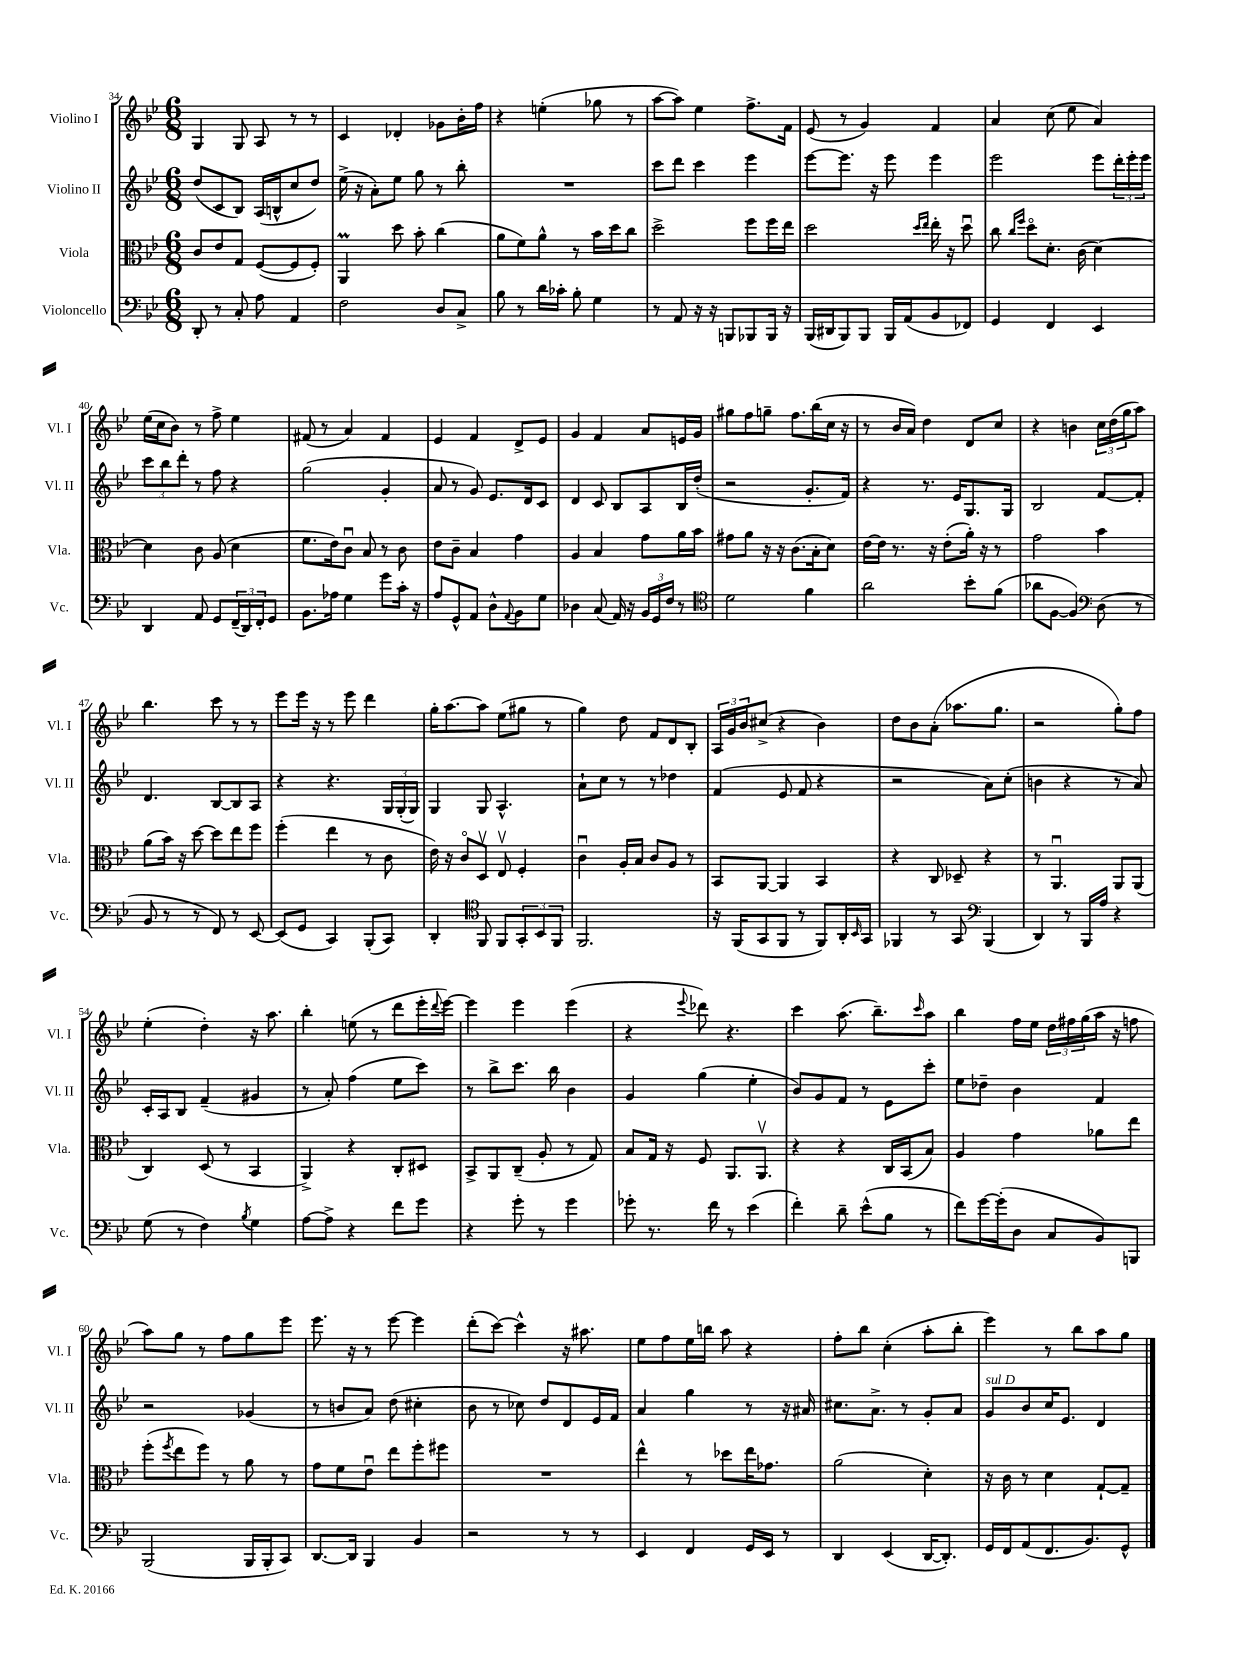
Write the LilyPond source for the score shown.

<<
\new StaffGroup <<
\new Staff = "s0" \with { instrumentName = "Violino I" shortInstrumentName = "Vl. I" } {
    \clef treble \key bes \major \numericTimeSignature \time 6/8
    g4 g8 a8 r8 r8 |
    c'4 des'4-. ges'8 bes'16-. f''16 |
    r4 e''4-.( ges''8 r8 |
    a''8~ a''8) ees''4 f''8.-> f'16 |
    ees'8( r8 g'4) f'4 |
    a'4 c''8( ees''8 a'4) |
    ees''16( c''16 bes'8) r8 f''8-> ees''4 |
    fis'8( r8 a'4) fis'4 |
    ees'4 f'4 d'8-> ees'8 |
    g'4 f'4 a'8 e'16 g'16 |
    gis''8 f''8 g''8-- f''8. bes''16( c''16 r16 |
    r8 bes'16 a'16) d''4 d'8 c''8 |
    r4 b'4 \tuplet 3/2 { c''16 d''16( g''16 } a''8) |
    bes''4. c'''8 r8 r8 |
    ees'''8 ees'''16 r16 r8 ees'''8 d'''4 |
    g''16-. a''8.~ a''8 ees''8( gis''8 r8 |
    g''4) d''8 f'8 d'8 bes8-. |
    \tuplet 3/2 { a16 g'16 bes'16 } cis''8->( r4 bes'4) |
    d''8 bes'8 a'8-.( aes''8. g''8. |
    r2 g''8-.) f''8 |
    ees''4-.( d''4-.) r16 a''8. |
    bes''4-. e''8( r8 d'''8 ees'''16-. \appoggiatura { d'''8 } ees'''16~) |
    ees'''4 ees'''4 ees'''4( |
    r4 \appoggiatura { ees'''8 } des'''8) r4. |
    c'''4 a''8.( bes''8.--) \grace { c'''16 } a''8 |
    bes''4 f''16 ees''16 \tuplet 3/2 { d''16 fis''16 g''16( } a''16 r16 f''8 |
    a''8) g''8 r8 f''8 g''8 ees'''8 |
    ees'''8. r16 r8 ees'''8~ ees'''4 |
    d'''8-.( c'''8~) c'''4-^ r16 ais''8. |
    ees''8 f''8 ees''16 b''16 a''8 r4 |
    f''8-. bes''8 c''4-.( a''8-. bes''8-. |
    ees'''4) r8 bes''8 a''8 g''8 \bar "|." |
}
\new Staff = "s1" \with { instrumentName = "Violino II" shortInstrumentName = "Vl. II" } {
    \clef treble \key bes \major \numericTimeSignature \time 6/8
    d''8( c'8 bes8) a16( b16-^ c''8 d''8) |
    ees''16->( r16 a'8-.) ees''8 g''8 r8 bes''8-. |
    R2. |
    c'''8 d'''8 c'''4 ees'''4 |
    ees'''8~ ees'''8. r16 ees'''8 ees'''4 |
    ees'''2 ees'''8 \tuplet 3/2 { d'''16-. ees'''16-. ees'''16 } |
    \tuplet 3/2 { c'''8 bes''8 d'''8-. } r8 f''8 r4 |
    g''2( g'4-. |
    a'8 r8 g'8) ees'8. d'16 c'8 |
    d'4 c'8 bes8 a8 bes16 d''16-.( |
    r2 g'8.-. f'16) |
    r4 r8. ees'16 g8. g16 |
    bes2 f'8~ f'8-. |
    d'4. bes8~ bes8 a8 |
    r4 r4. \tuplet 3/2 { g16 g16-.( g16) } |
    g4 g8 a4.-^ |
    a'8-! c''8 r8 r8 des''4 |
    f'4( ees'8 f'8 r4 |
    r2 a'8) c''8-.( |
    b'4 r4 r8 a'8) |
    c'16-. a16 bes8 f'4--( gis'4 |
    r8 a'8-.) f''4( ees''8 c'''8) |
    r8 bes''8-> c'''8. bes''16 bes'4 |
    g'4 g''4( ees''4-. |
    bes'8) g'8 f'8 r8 ees'8 c'''8-. |
    ees''8 des''8-- bes'4 f'4 |
    r2 ges'4( |
    r8 b'8 a'8) d''8( cis''4-. |
    bes'8 r8 ces''8) d''8 d'8 ees'16 f'16 |
    a'4 g''4 r8 r16 ais'16 |
    cis''8. a'8.-> r8 g'8-. a'8 |
    g'8^\markup { \italic "sul D" } bes'8 c''16 ees'8. d'4 \bar "|." |
}
\new Staff = "s2" \with { instrumentName = "Viola" shortInstrumentName = "Vla." } {
    \clef alto \key bes \major \numericTimeSignature \time 6/8
    c'8 ees'8 g8 f8~( f8 f8-.) |
    a,4\prall d''8 bes'8-. c''4( |
    a'8 f'8) a'8-^ r8 bes'16 d''16 c''8 |
    d''2-> f''8 f''16 ees''16 |
    d''2 \grace { d''16 ees''16 } ees''16-. r16 d''8\downbow |
    c''8 \grace { c''16 f''16 } d''8\flageolet d'8.-. c'16( d'4~) |
    d'4 c'8 a8( d'4 |
    f'8. ees'16) c'8\downbow bes8 r8 c'8 |
    ees'8 c'8-- bes4 g'4 |
    a4 bes4 g'8 a'16 bes'16 |
    gis'8 a'8 r16 r16 c'8.( bes16-. d'8) |
    ees'16~ ees'16 r8. r16 ees'8-.( a'16-.) r16 r8 |
    g'2 bes'4 |
    a'8( bes'16) r16 d''8~ d''8 ees''8 f''8 |
    f''4-.( ees''4 r8 c'8 |
    ees'16) r16 c'8\flageolet d8\upbow ees8\upbow f4-. |
    c'4\downbow a16-. bes16 c'8 a8 r8 |
    bes,8 a,8~ a,4 bes,4 |
    r4 c8 des8-- r4 |
    r8 a,4.\downbow a,8 a,8( |
    c4) d8( r8 bes,4 |
    a,4->) r4 c8-. dis8 |
    bes,8-> a,8 c8--( a8-. r8 g8) |
    bes8 g16 r16 f8 a,8. a,8.\upbow |
    r4 r4 c16 bes,16( bes8) |
    a4 g'4 aes'8 ees''8 |
    f''8-.( \acciaccatura { f''8 } ees''8 f''8) r8 a'8 r8 |
    g'8 f'8 ees'8\downbow ees''8 f''8-. fis''8 |
    R2. |
    ees''4-^ r8 des''8 ees''16 ges'8. |
    a'2( d'4-.) |
    r16 c'16 r8 d'4 g8~-! g8-- \bar "|." |
}
\new Staff = "s3" \with { instrumentName = "Violoncello" shortInstrumentName = "Vc." } {
    \clef bass \key bes \major \numericTimeSignature \time 6/8
    d,8-. r8 c8-. a8 a,4 |
    f2 d8 c8-> |
    bes8 r8 d'16 ces'16-. bes8-. g4 |
    r8 a,8 r16 r16 b,,8 bes,,8 bes,,16 r16 |
    bes,,16( dis,16 bes,,8) bes,,8 bes,,16 a,16( bes,8 fes,8) |
    g,4 f,4 ees,4 |
    d,4 a,8 g,8 \tuplet 3/2 { f,16--( d,16) f,16-. } g,8 |
    bes,8. aes16 g4 g'8 c'16-. r16 |
    a8 g,8-^ a,8 d8-^ \appoggiatura { a,8 } bes,8 g8 |
    des4 c8( a,16) r16 \tuplet 3/2 { bes,16 g,16 f16 } r8 |
    \clef tenor d'2 f'4 |
    a'2 bes'8-. f'8( |
    aes'8 f8~ f4) \clef bass d8( r8 |
    bes,8 r8 r8 f,8) r8 ees,8~ |
    ees,8( g,8 c,4) bes,,8-.( c,8) |
    d,4-. \clef tenor f,8 f,8 \tuplet 3/2 { g,8-. bes,8 f,8 } |
    f,2. |
    r16 f,16( g,8 f,8 r8 f,8) a,16-. \grace { bes,16 } g,16 |
    fes,4 r8 g,8 \clef bass bes,,4( |
    d,4) r8 bes,,16 a16 r4 |
    g8( r8 f4) \acciaccatura { bes8 } g4 |
    a8~ a8-> r4 f'8 g'8 |
    r4 g'8-. r8 g'4 |
    ges'8-. r8. f'16 r8 ees'4( |
    f'4-.) d'8-- ees'8-^( bes8 r8 |
    f'8) g'16~ g'16-.( d8 c8 bes,8) b,,8 |
    bes,,2( bes,,16 bes,,16-. c,8) |
    d,8.~ d,16 bes,,4 bes,4 |
    r2 r8 r8 |
    ees,4 f,4 g,16 ees,16 r8 |
    d,4 ees,4( d,16~ d,8.-.) |
    g,16 f,16 a,8( f,8. bes,8.) g,8-^ \bar "|." |
}
>>
>>
\layout { \context { \Score currentBarNumber = #34 } }
